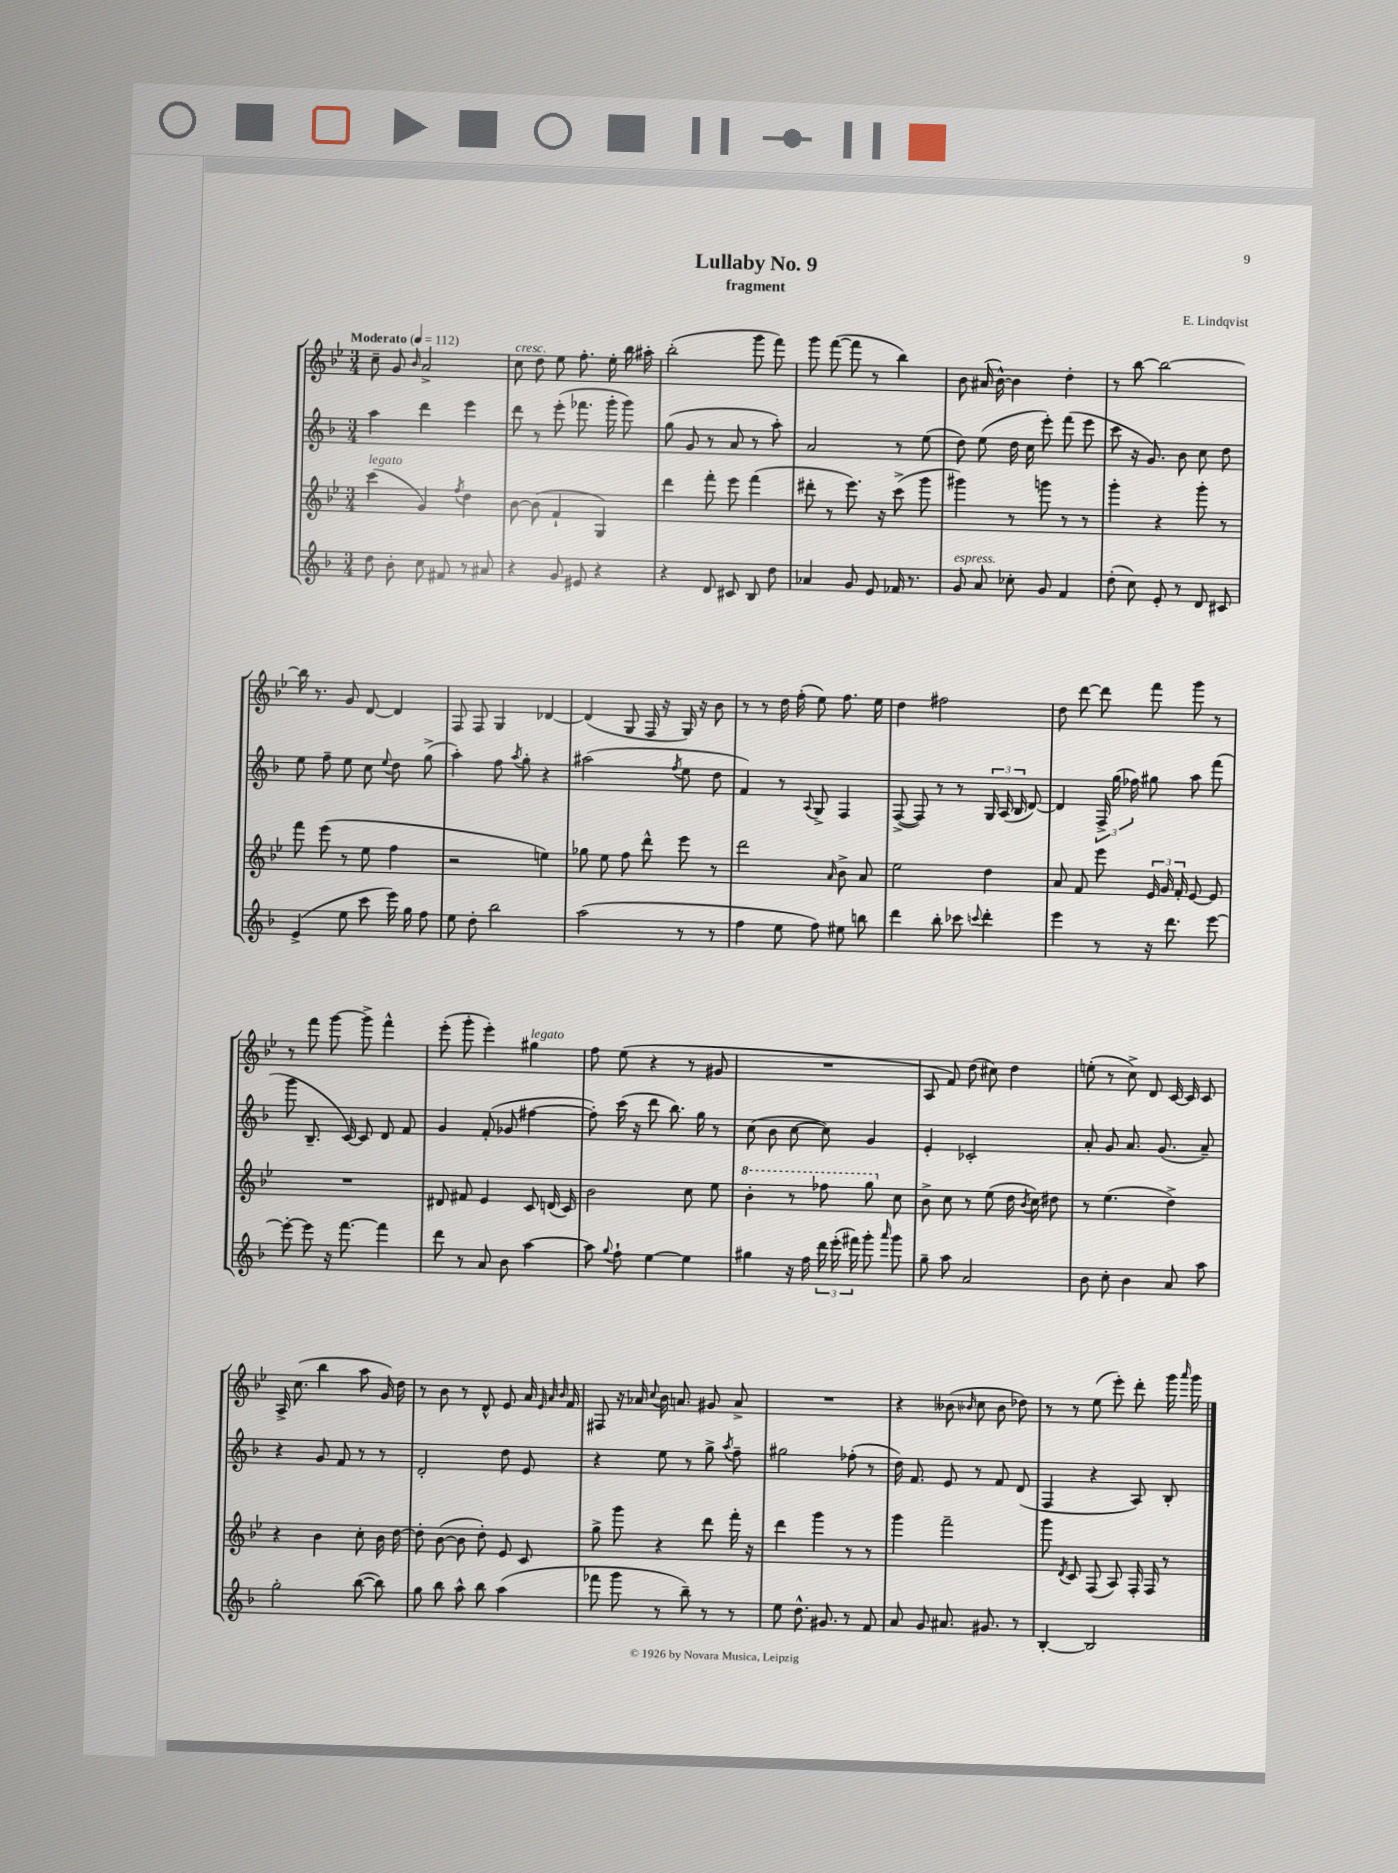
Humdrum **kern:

**kern	**kern	**kern	**kern
*part4	*part3	*part2	*part1
*staff4	*staff3	*staff2	*staff1
*clefG2	*clefG2	*clefG2	*clefG2
*k[b-]	*k[b-e-]	*k[b-]	*k[b-e-]
*M3/4	*M3/4	*M3/4	*M3/4
*MM112	*MM112	*MM112	*MM112
=1	=1	=1	=1
!	!	!	!LO:TX:a:B:t=Moderato
!	!LO:TX:a:i:t=legato	!	!
8dd\	(4ccc\	4aa\	8cc~\
8b-'\	.	.	8g/
.	.	.	16qqb-/
8cc\	4g/)	4ddd\	2a^/
8f#X/	.	.	.
.	8qff/	.	.
8r	4dd\	4eee\	.
8a#X/	.	.	.
=2	=2	=2	=2
!	!	!	!LO:TX:a:i:t=cresc.
4r	[8b-\	8ddd\	8cc\
.	(8b-\]	8r	8dd\
8g/	4f`/	(8eee'\	8ee-\
8e#X/	.	8.fff-X\	8.ff'\
4r	4G/)	.	.
.	.	16ggg'\	16ee-'\
.	.	8ggg\)	16bb-\
.	.	.	16aa#X'\
=3	=3	=3	=3
4r	4ddd\	(8gg\	(2bb-'\
.	.	8g/	.
8d/	8fff'\	8r	.
8c#X/	8eee-\	8a/	.
8B-/	(4fff\	8r	8ggg\
8dd\	.	8aa'\)	8fff\)
=4	=4	=4	=4
4a-X/	8ddd#X'\	2a/	8ggg\
.	8r	.	([8fff\
8g/	8.eee-\)	.	8fff\]
8e/	.	.	8r
.	16r	.	.
16f-X/	(8ccc^\	8r	4bb-\)
8.r	.	.	.
.	8ggg\	(8ee\	.
=5	=5	=5	=5
!LO:TX:a:i:t=espress.	!	!	!
8g/	4ggg#X\)	8dd\)	8b-\
8a/	.	(8ee\	(16a#X/
.	.	.	[16b-^^\)
8cc-X'\	8r	16dd\	4b-\]
.	.	16cc\	.
8g/	8gggn\	8eee'\)	.
4f/	8r	(8fff\	4dd'\
.	8r	8eee\	.
=6	=6	=6	=6
(8dd'\	4ggg'\	8ccc\	8r
8cc\)	.	16r	[8bb-\
.	.	8.g/)	.
8e'/	4r	.	2bb-\_
8r	.	8b-\	.
8d/	8ggg'\	8cc\	.
8c#X/	8r	8dd\	.
!!LO:LB:g=z
=7	=7	=7	=7
(4e^/	8fff\	8ee\	16bb-\]
.	.	.	8.r
.	(8eee-\	8ff~\	.
8ee\	8r	8ee\	8g/
8ccc\	8ee-\	8cc\	[8d/
.	.	8qqee/	.
16eee\)	4ff\	8dd\	4d/]
16gg\	.	.	.
8ff\	.	(8gg^\	.
=8	=8	=8	=8
8ee\	2r	4aa'\)	8F/
8dd'\	.	.	8F/
2bb-\	.	8ff\	4G/
.	.	8qaa/	.
.	.	8gg'\	.
.	4een\)	4r	[4d-X/
=9	=9	=9	=9
(2aa\	8gg-X\	(2aa#X\	(4d-/]
.	8ee-\	.	.
.	8ff\	.	8G/
.	8ddd^^\	.	16F/
.	.	.	16r
.	.	8qff/	.
8r	8eee-\	8ee\	16G/)
.	.	.	16r
8r	8r	8dd\	8b-\
=10	=10	=10	=10
4ff\	2ddd\	4f/)	8r
.	.	.	8r
8ee\	.	8r	16dd\
.	.	.	(16ff'\
.	.	8qqA/	.
8ff\)	.	8G^/	8ee-\)
.	16qqa/	.	.
8ee#X\	8b-^\	4F/	8.ff\
8bbn\	8a/	.	.
.	.	.	16ee-\
=11	=11	=11	=11
4ddd\	2ee-\	([8F^/	4dd\
.	.	8F/])	.
8bb-'\	.	8r	2ff#X\
8ccc-X\	.	8r	.
8qqcccn/	.	.	.
4ddd'\	4dd\	24G/	.
.	.	(24A/	.
.	.	24B-/	.
.	.	[8d/)	.
=12	=12	=12	=12
4eee\	8a/	4d/]	8dd\
.	8f/	.	[8ddd\
8r	8eee-\	24F^/	8ddd\]
.	.	(24gg\	.
.	.	24ff-X\)	.
16r	24e-/	8gg#X\	8fff\
.	24g/	.	.
8.ddd\	.	.	.
.	24f'/	.	.
.	[8e-/	8aa\	8ggg\
[8eee\	8e-/]	(8fff\	8r
!!LO:LB:g=z
=13	=13	=13	=13
8eee'\_	2.r	8ggg\	8r
8eee\]	.	8.B-~/	8fff\
16r	.	.	[8ggg\
[8.fff\	.	[16c/)	.
.	.	8c/]	8ggg^\]
4fff\]	.	8d/	4fff^^\
.	.	8f/	.
=14	=14	=14	=14
8ddd\	8d#X/	4g/	(8eee-'\
8r	8f#X/	.	8ggg'\
8a/	4e-/	(8f'/	4eee-'\)
8b-\	.	8g-X/	.
!	!	!	!LO:TX:a:i:t=legato
[4aa\	8c/	[4ff#X\	4gg#X\
.	(16dn/	.	.
.	16c/)	.	.
=15	=15	=15	=15
8aa\]	2b-\	8ff#'\])	8ff\
8qqgg/	.	.	.
8ff`\	.	(16ccc\	(8ee-\
.	.	16r	.
[4ee\	.	8ddd\	4r
.	.	8.bb-\)	.
4ee\]	8cc\	.	8r
.	.	16gg\	.
.	8ee-\	8r	8g#X/
=16	=16	=16	=16
*	*8va	*	*
4gg#X\	4bb-'\	(8cc\	2.r
.	.	8b-\	.
16r	8r	[8cc\	.
16ff\	.	.	.
24ddd\	8fff-X\	8cc\])	.
(24eee'\	.	.	.
24fff#X\)	.	.	.
8ggg'\	8ggg\	4g/	.
16qqaaa/	.	.	.
*	*X8va	*	*
8ggg\	8cc\	.	.
=17	=17	=17	=17
8gg~\	8b-^\	4e'/	8A/
8aa\	8cc\	.	8f/)
2a/	8r	2c-X'/	(8dd\
.	(8ee-\	.	8cc#X\)
.	16dd\	.	4dd\
.	8qb-/	.	.
.	16cc\)	.	.
.	8dd#X\	.	.
=18	=18	=18	=18
8b-\	8r	8a'/	(8een'\
8cc'\	(4.ee-\	8g/	8r
4b-\	.	8.a/	8cc^\)
.	.	.	8d/
.	.	(8.g/	.
8a/	4dd^\)	.	[16c/
.	.	.	16c/]
8aa\	.	8a~/)	8c/
!!LO:LB:g=z
=19	=19	=19	=19
2gg'\	4r	4r	16A^/
.	.	.	(8.cc\
.	4b-\	8g/	4bb-\
.	.	8f/	.
([8bb-\	8cc'\	8r	8aa\
8bb-\])	16b-\	8r	16g/)
.	[16dd\	.	16dd\
=20	=20	=20	=20
8gg\	8dd'\]	2d'/	8r
8bb-\	([8b-\	.	8b-\
8aa^^\	8b-\]	.	8r
8bb-\	8dd'\)	.	8d^^/
(4aa\	8e-/	8dd\	8e-/
.	8c/	8e/	16a/
.	.	.	32qqe-/
.	.	.	32qqa/
.	.	.	32qqb-/
.	.	.	16f/
=21	=21	=21	=21
8fff-X\	8gg^\	4r	8F#X/
8ggg\	8ggg\	.	16r
.	.	.	16a-X/
.	.	.	8qqcc/
8r	4r	8ee\	16b-\
.	.	.	8.an/
8bb-~\)	.	8r	.
8r	8ddd\	8gg^\	8g#X/
.	.	8qaa/	.
8r	16fff'\	8ff~\	8a^/
.	16r	.	.
=22	=22	=22	=22
8ee\	4ddd\	2gg#X\	2.r
8.dd^^\	.	.	.
.	4ggg\	.	.
8.g#X/	.	.	.
8r	8r	(8ff-X'\	.
8f/	8r	8r	.
=23	=23	=23	=23
8a/	4ggg\	16dd\)	4r
.	.	8.f/	.
8g/	.	.	.
8.a#X/	2fff~\	8e/	(8b--X\
.	.	.	16qqb-X/
.	.	8r	8cc\
8.g#X/	.	.	.
.	.	8f/	8b-\
8r	.	(8d/	8dd-X\)
=24	=24	=24	=24
[4B-'/	8ggg\	4F/	8r
.	8qd/	.	.
.	8c/	.	8r
2B-/]	(8F/	4r	(8ee-\
.	8A/)	.	8eee-'\)
.	16F'/	8A/)	8ddd'\
.	16F/	.	.
.	8r	8B-'/	16ggg\
.	.	.	16qqaaa/
.	.	.	16ggg\
==	==	==	==
*-	*-	*-	*-
